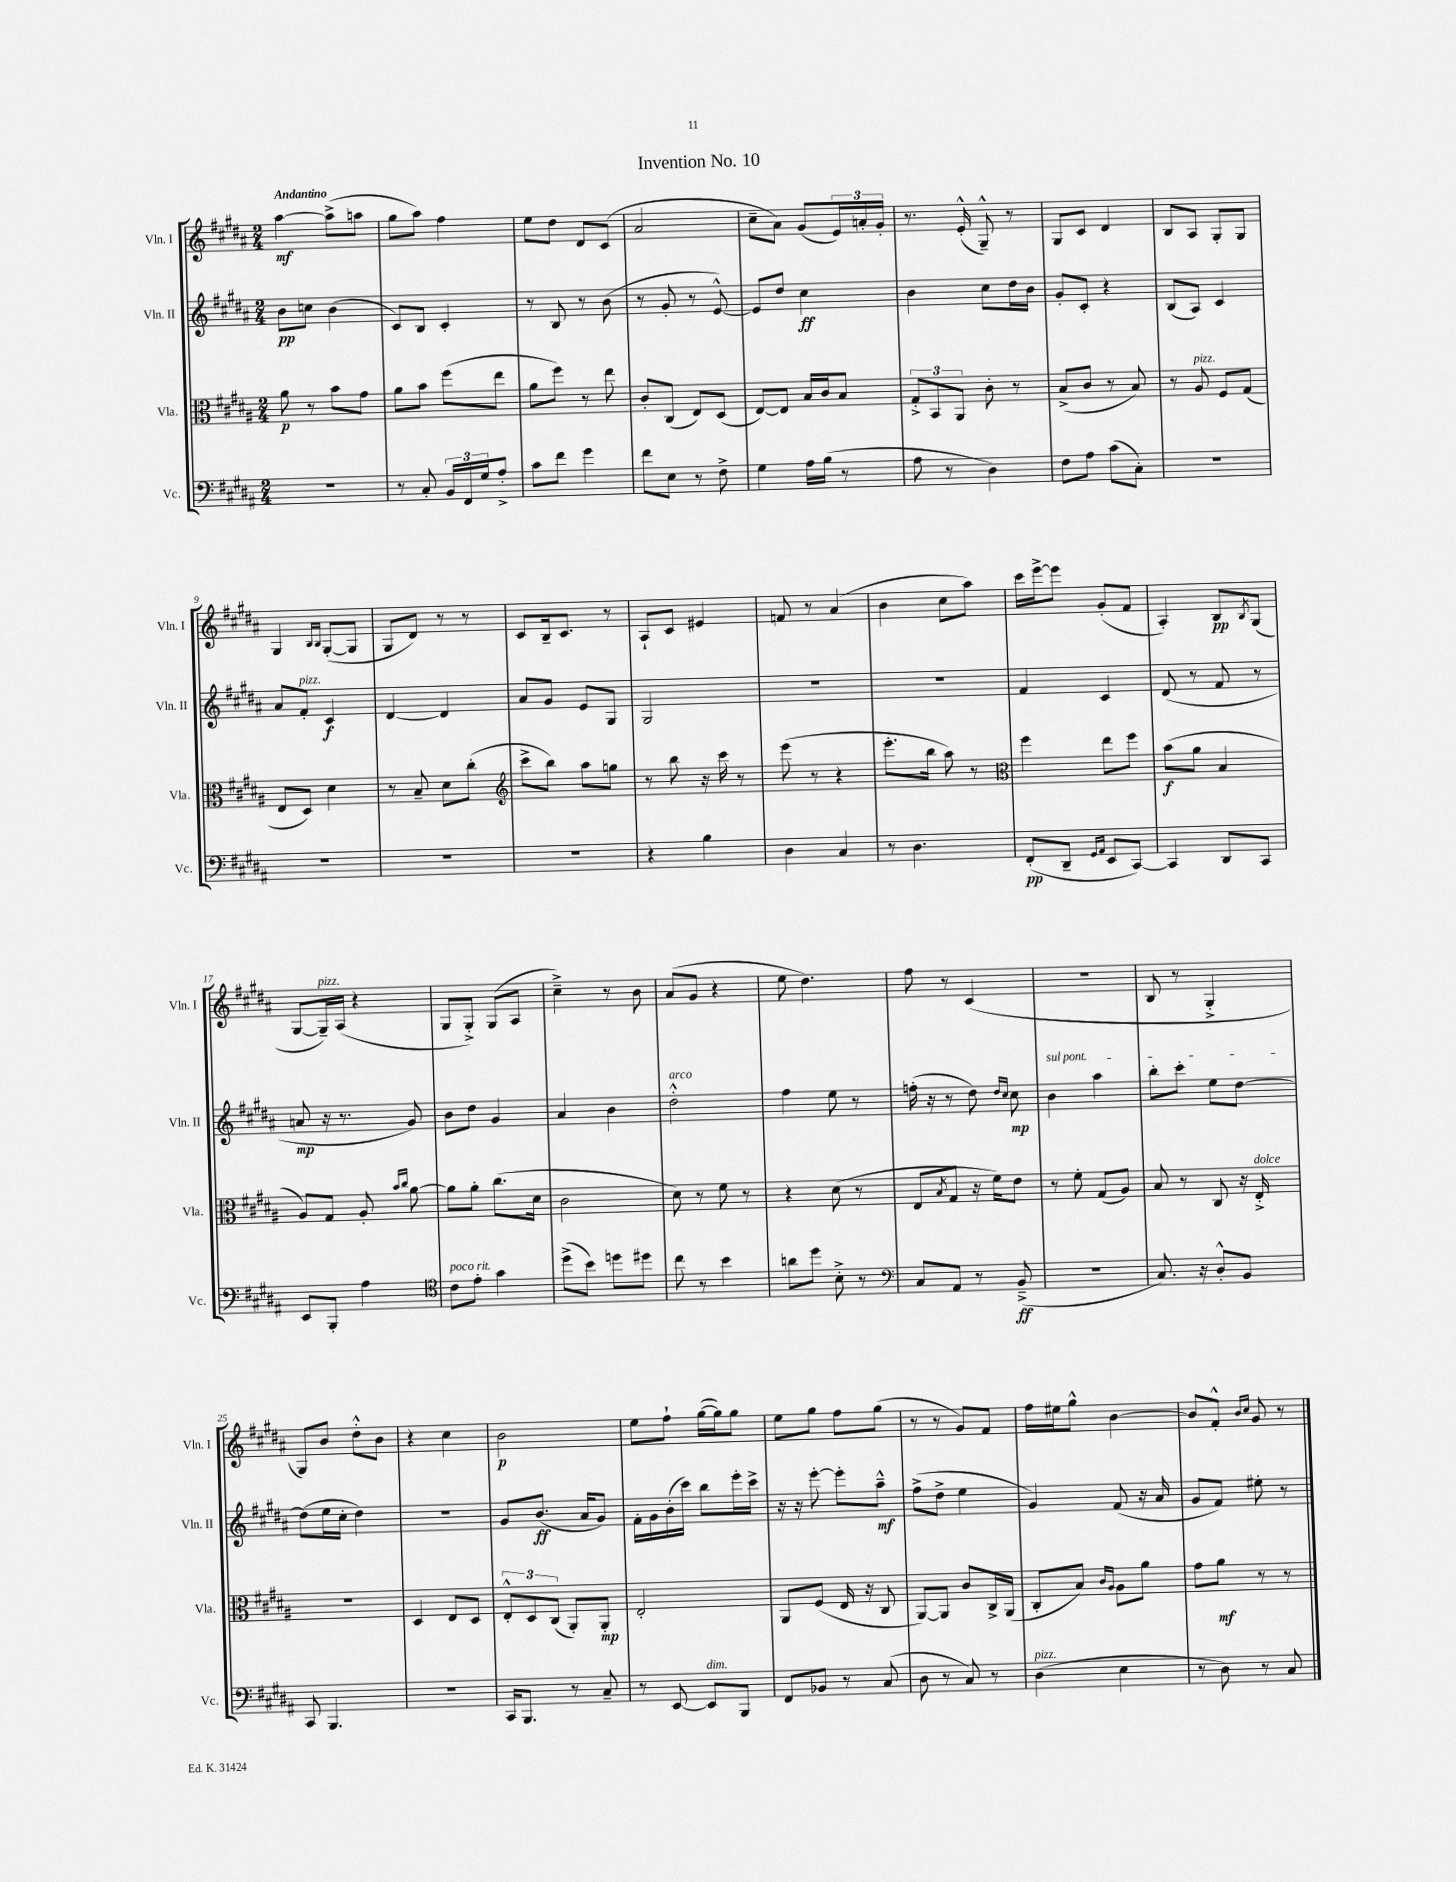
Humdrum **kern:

**kern	**kern	**kern	**kern
*staff4	*staff3	*staff2	*staff1
*clefF4	*clefC3	*clefG2	*clefG2
*k[f#c#g#d#a#]	*k[f#c#g#d#a#]	*k[f#c#g#d#a#]	*k[f#c#g#d#a#]
*M2/4	*M2/4	*M2/4	*M2/4
2r	8a#\	8b\L	[4aa#\
.	8r	8cc\J	.
.	8b\L	(4b\	(8aa#^\]L
.	8g#\J	.	8aa\J
=	=	=	=
8r	8a#\L	8c#/L)	8gg#\L
8C#'/	8b\J	8B/J	8aa#\J)
24BB/LL	(8ff#\L	4c#'/	4ff#\
24FF#/	.	.	.
24G#/J	.	.	.
8A#'^/J	8ee\J	.	.
=	=	=	=
8c#\L	8a#\L	8r	8ee\L
8f#\J	8ff#\J)	8B/	8dd#\J
4g#\	8r	8r	8d#/L
.	8ee\	(8b\	(8c#/J
=	=	=	=
8f#\L	8c#'/L	8r	2a#/
8E\J	(8C#/J	8g#'/	.
8r	8E/L)	8r	.
8F#^\	(8D#/J	[8e^^/)	.
=	=	=	=
4G#\	[8E/L)	8e/]L	8cc#~\L
.	8E/]J	8dd#/J	8a#\J)
16A#\LL	16B/LL	4cc#\	(8g#/L
(16B\JJ	16c#/J	.	.
8r	8B/J	.	24e/L)
.	.	.	24a'/
.	.	.	24g#'/JJ
=	=	=	=
8A#\	12G#'^/L	4b\	8.r
.	12BB/	.	.
8r	.	.	.
.	12AA#/J	.	.
.	.	.	(16e'^^/
4D#\)	8c#'\	8cc#\L	8G#~^^/)
.	8r	16dd#\L	8r
.	.	16b\JJ	.
=	=	=	=
8F#\L	(8B^/L	8g#'/L	8G#/L
8A#\J	8c#/J	8c#'/J	8c#/J
(8c#\L	8r	4r	4d#/
8C#'\J)	8B/)	.	.
=	=	=	=
2r	8r	(8B/L	8B/L
.	8A#/	8A#/J)	8A#/J
.	8F#/L	4c#/	8G#'/L
.	(8G#/J	.	8G#/J
=	=	=	=
2r	8E/L	8a#/L	4G#/
.	8D#/J)	8f#'/J	.
.	.	.	16qqB/LL
.	.	.	16qqB/JJ
.	4d#\	4c#/	([8G#'/L
.	.	.	8G#/]J
=	=	=	=
2r	8r	[4d#/	8G#/L
.	8B~/	.	8d#/J)
.	8d#\L	4d#/]	8r
.	(8cc#'\J	.	8r
=	=	=	=
*	*clefG2	*	*
2r	8ccc#^\L	8a#/L	8c#/L
.	8bb\J)	8g#/J	16B~/k
.	.	.	8.c#/J
.	8aa#\L	8e/L	.
.	8gg\J	8G#/J	8r
=	=	=	=
4r	8r	2G#/	8A#`/L
.	8bb\	.	8c#/J
4B\	16r	.	4e#/
.	16ccc#\	.	.
.	8r	.	.
=	=	=	=
4D#\	(8eee\	2r	8f/
.	8r	.	8r
4C#/	4r	.	(4a#/
=	=	=	=
8r	8.eee'\L	2r	4b\
4.D#\	.	.	.
.	16bb\Jk	.	.
.	8aa#\)	.	8cc#\L
.	8r	.	8aa#\J)
=	=	=	=
*	*clefC3	*	*
(8FF#'/L	4ff#\	4f#/	16ccc#\LL
.	.	.	[16eee^\J
8DD#~/J	.	.	8eee\]J
16qqGG#/LL	.	.	.
16qqAA#/JJ	.	.	.
8EE/L	8ee\L	4c#/	(8g#'/L
[8CC#/J)	8ff#\J	.	8f#/J
=	=	=	=
4CC#/]	(8b\L	(8d#/	4A#'/)
.	8a#\J	8r	.
8DD#/L	4B/	8f#/	8B/L
.	.	.	8qB/
8CC#/J	.	8r	(8G#/J
=	=	=	=
8EE/L	8A#/L)	8a/	[8G#/L
8BBB'/J	8G#/J	16r	16G#~/]L)
.	.	8.r	(16A#/JJ
4A#\	8A#'/	.	4r
.	16qqb/LL	.	.
.	16qqcc#/JJ	.	.
.	[8a#\	8g#/)	.
=	=	=	=
*clefC4	*	*	*
8c#\L	8a#\]L	8b\L	8G#/L
8e'\J	8a#'\J	8dd#\J	8G#'^/J)
4g#\	(8.cc#\L	4g#/	(8G#/L
.	.	.	8A#/J
.	16d#\Jk	.	.
=	=	=	=
(8dd#^\L	2c#\	4a#/	4cc#~^\)
8b\J)	.	.	.
8dd\L	.	4b\	8r
8dd#\J	.	.	8b\
=	=	=	=
8cc#\	8d#\)	2dd#'^^\	(8a#/L
8r	8r	.	8g#/J
4b\	8f#\	.	4r
.	8r	.	.
=	=	=	=
8a\L	4r	4ff#\	8ee\
8dd#\J	.	.	4.dd#\)
8B'^\	(8d#\	8ee\	.
8r	8r	8r	.
=	=	=	=
*clefF4	*	*	*
8C#/L	8E/L	(16ff'\	8ff#\
.	.	16r	.
.	8qB/	.	.
8AA#/J	8G#/J	8r	8r
8r	16r	8dd#\)	(4c#/
.	16f#\LK)	.	.
.	.	16qqdd#/LL	.
.	.	16qqcc#/JJ	.
(8BB~^/	8e\J	8cc#\	.
=	=	=	=
2r	8r	4b\	2r
.	8f#'\	.	.
.	(8G#/L	4aa#\	.
.	8A#/J)	.	.
=	=	=	=
8.C#/)	8B/	8bb'\L	8B/
.	8r	8ccc#'\J	8r
16r	.	.	.
8D#'^^/L	8C#/	8ee\L	4G#'^/
8BB/J	16r	[8dd#\J	.
.	16E'^/	.	.
=	=	=	=
8CC#/	2r	(8dd#\]L	8G#/L)
4.BBB/	.	16ee\L	8b/J
.	.	16cc#'\JJ	.
.	.	4dd#\)	8dd#'^^\L
.	.	.	8b\J
=	=	=	=
2r	4D#/	2r	4r
.	8E/L	.	4cc#\
.	8D#/J	.	.
=	=	=	=
16CC#/LK	12E'^^/L	8g#/L	2b\
8.BBB/J	.	.	.
.	12D#/	.	.
.	.	(8.b/J	.
.	(12C#/J	.	.
8r	8AA#'/L)	.	.
.	.	16a#/LK	.
8C#~/	8AA#'/J	8g#/J)	.
=	=	=	=
8r	2E'/	16f#'\LL	8ee\L
.	.	16g#\	.
[8EE/	.	(16b'\	8ff#`\J
.	.	16ccc#\JJ)	.
8EE/]L	.	8bb\L	([16gg#\LL
.	.	.	16gg#\]J)
8BBB/J	.	16eee'\L	8gg#\J
.	.	16ccc#^\JJ	.
=	=	=	=
8FF#/L	8AA#/L	16r	8ee\L
.	.	16r	.
8BB-/J	(8F#/J	[8eee'\	8gg#\J
8r	16E/	8eee'\]L	8ff#\L
.	16r	.	.
(8C#/	8C#/	8aa#~^^\J	(8gg#\J
=	=	=	=
8D#\	[8AA#/L)	(8ff#^\L	8r
8r	8AA#/]J	8dd#^\J	8r
8C#/)	8c#/L	4ee\	8g#/L)
8r	16C#^/L	.	8f#/J
.	(16AA#/JJ	.	.
=	=	=	=
(4D#\	8C#'/L	4g#/)	16ff#\LL
.	.	.	16ee#\J
.	8B/J)	.	8gg#^^\J
.	16qqc#/LL	.	.
.	16qqA#/JJ	.	.
4E\	8A#\L	(8f#/	[4b\
.	8a#\J	16r	.
.	.	16a#/	.
=	=	=	=
8r	8g#\L	8g#/L	8b/]L
8D#\)	8a#\J	8f#/J)	8f#'^^/J
.	.	.	16qqb/LL
.	.	.	16qqcc#/JJ
8r	8r	8ee#'\	8g#/
8C#/	8r	8r	8r
==	==	==	==
*-	*-	*-	*-
